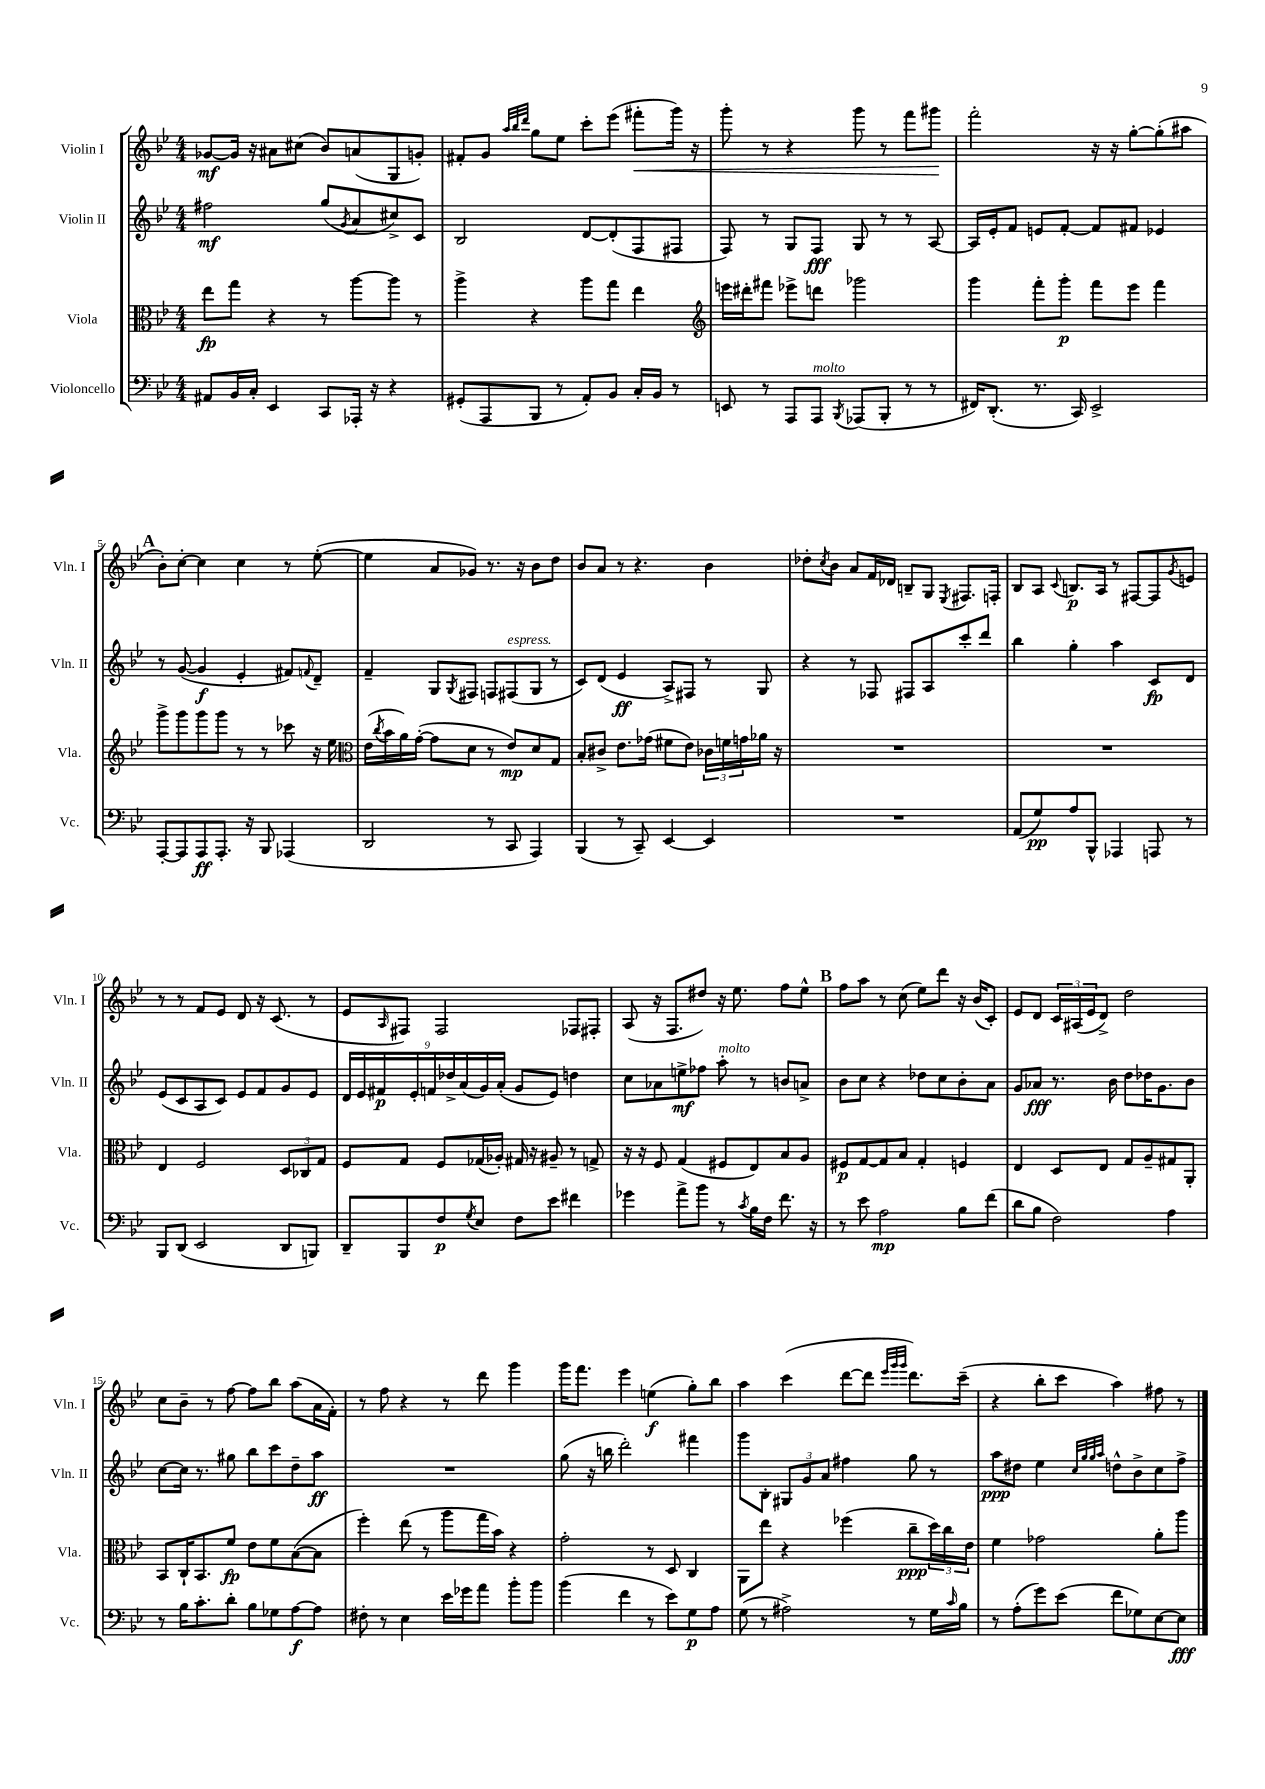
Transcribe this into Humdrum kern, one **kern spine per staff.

**kern	**kern	**kern	**kern
*staff4	*staff3	*staff2	*staff1
*clefF4	*clefC3	*clefG2	*clefG2
*k[b-e-]	*k[b-e-]	*k[b-e-]	*k[b-e-]
*M4/4	*M4/4	*M4/4	*M4/4
8AA#	8ee-	2ff#	[8g-
16BB-	8gg	.	16g-]
16C'	.	.	16r
4EE-	4r	.	8a#
.	.	.	(8cc#
8CC	8r	(8gg	8b-)
.	.	8qg	.
16AAA-'	[8aa	8a	(8a
16r	.	.	.
4r	8aa]	8cc#^)	8G
.	8r	8c	8g')
=	=	=	=
(8GG#'	4aa^	2B-	8f#'
8AAA	.	.	8g
.	.	.	32qqaa
.	.	.	32qqbb-
.	.	.	32qqddd
8BBB-	4r	.	8gg
8r	.	.	8ee-
8AA')	8aa	[8d	8ccc'
8BB-	8gg	(8d']	(8eee-
16C'	4ee-	8F	8fff#'
16BB-	.	.	.
8r	.	8F#	16ggg)
.	.	.	16r
=	=	=	=
*	*clefG2	*	*
8EE	16eee	8F)	8ggg'
.	16ddd#'	.	.
8r	8fff#	8r	8r
8AAA	8eee-^	8G	4r
8AAA	8ddd	8F	.
8qBBB-	.	.	.
(8AAA-	2ggg-	8G	8ggg
8BBB-'	.	8r	8r
8r	.	8r	8fff
8r	.	[8A	8ggg#
=	=	=	=
16FF#)	4ggg	16A]	2fff'
(8.DD'	.	16e-'	.
.	.	8f	.
8.r	8fff'	8e	.
.	8ggg'	[8f'	.
16CC)	.	.	.
2EE-^	8fff	8f]	16r
.	.	.	16r
.	8eee-	8f#	[8gg'
.	4fff	4e-	(8gg']
.	.	.	8aa#
=	=	=	=
[8AAA'	8ggg^	8r	8b-')
8AAA]	8ggg	([8g	[8cc'
8AAA	8ggg	4g]	4cc]
8.AAA'	8ggg	.	.
.	8r	4e-'	4cc
16r	.	.	.
8BBB-	8r	.	.
(4AAA-	8ccc-	8f#)	8r
.	.	8qqf	.
.	16r	8d~	([8ee-'
.	16ee-	.	.
=	=	=	=
*	*clefC3	*	*
2DD	(16e-	4f~	4ee-]
.	8qcc	.	.
.	16b-	.	.
.	16a)	.	.
.	([16g'	.	.
.	8g]	8G	8a
.	.	8qG	.
.	8d	8F#	8g-)
8r	8r	8F	8.r
8CC	8e-)	(8F#	.
.	.	.	16r
4AAA)	8d	8G	8b-
.	8G	8r	8dd
=	=	=	=
(4BBB-	8B-'	8c)	8b-
.	8c#^	(8d	8a
8r	8.e-	4e-	8r
8CC~)	.	.	4.r
.	(16g-	.	.
[4EE-	8f#	8A^)	.
.	8e-)	8F#	.
4EE-]	24c-	8r	4b-
.	24f	.	.
.	24g	.	.
.	16a-	8G	.
.	16r	.	.
=	=	=	=
1r	1r	4r	8dd-'
.	.	.	8qcc
.	.	.	8b-
.	.	8r	8a
.	.	8F-	16f
.	.	.	16d-
.	.	8F#	8B~
.	.	8A	8G
.	.	.	8qE-
.	.	8ccc'	8.F#
.	.	8ddd	.
.	.	.	16F'
=	=	=	=
(8AA	1r	4bb-	8B-
8G)	.	.	8A
.	.	.	8qqc
8A	.	4gg'	8.B
8BBB-^^	.	.	.
.	.	.	16A
4AAA-	.	4aa	8r
.	.	.	[8F#
8AAA	.	8c	8F#]
.	.	.	8qg
8r	.	8d	8e
=	=	=	=
8BBB-	4E-	(8e-	8r
(8DD	.	8c	8r
2EE-	2F	8A	8f
.	.	8c)	8e-
.	.	8e-	8d
.	.	8f	16r
.	.	.	(8.c
8DD	12D	8g	.
.	12C-	.	.
8BBB)	.	8e-	8r
.	12G	.	.
=	=	=	=
8DD~	8F	18d	8e-
.	.	18e-	.
.	.	18f#	.
.	.	.	16qqA
8BBB-	8G	.	8F#)
.	.	18e-'	.
.	.	18f	.
8F	8F	.	2F#
.	.	18dd-^	.
.	.	(18a	.
8qG	.	.	.
8E-	(16G-	.	.
.	.	18g)	.
.	16A-')	.	.
.	.	(18a'	.
8F	16G#	8g	.
.	16r	.	.
8e-	8A#~	8e-)	.
4f#	8r	4dd	8F-
.	8G^	.	8F#'
=	=	=	=
4g-	16r	8cc	(8A
.	16r	.	.
.	8F	8a-	16r
.	.	.	8.F
8a^	(4G	8ee^	.
8b-	.	8ff-	8dd#)
8r	8F#	8aa'	16r
.	.	.	8.ee-
8qc	.	.	.
16B-	8E-)	8r	.
16F	.	.	.
8.f	8B-	8b	8ff
.	8A	8a^	8ee-^^
16r	.	.	.
=	=	=	=
8r	8F#	8b-	8ff
8e-	[8G	8cc	8aa
2A	8G]	4r	8r
.	8B-	.	(8cc
.	4G'	8dd-	8ee-)
.	.	8cc	8ddd
8B-	4F	8b-'	16r
.	.	.	(16b-
(8f	.	8a	8c')
=	=	=	=
8d	4E-	8g	8e-
8B-	.	8a-	8d
2F)	8D	8.r	24c
.	.	.	(24A#
.	.	.	24e-
.	8E-	.	8d^)
.	.	16b-	.
.	8G	8dd	2dd
.	8A~	16dd-	.
.	.	8.g	.
4A	8G#	.	.
.	8AA'	8b-	.
=	=	=	=
8r	8BB-	[8cc	8cc
16B-	16C`	16cc]	8b-~
8.c'	8.BB-	8.r	.
.	.	.	8r
8d'	8f	8gg#	[8ff
8B-	8e-	8bb-	8ff]
8G-	8f	8ccc	8bb-
[8A	([8B-	8dd~	(8aa
8A]	8B-]	8aa	16a
.	.	.	16f')
=	=	=	=
8F#'	4ff')	1r	8r
8r	.	.	8ff
4E-	(8ee-	.	4r
.	8r	.	.
16e-	8aa	.	8r
16g-	.	.	.
8a	16gg	.	8ddd
.	16b-)	.	.
8b-'	4r	.	4ggg
8b-	.	.	.
=	=	=	=
(4b-	2g'	(8gg	16ggg
.	.	.	8.fff
.	.	16r	.
.	.	16bb	.
4f	.	2ddd')	4eee-
8r	8r	.	(4ee
8e-)	8D	.	.
8G	4C	4fff#	8gg')
8A	.	.	8bb-
=	=	=	=
(8G	8AA	8ggg	4aa
8r	8ee-	8B-'	.
2A#^)	4r	12G#	(4ccc
.	.	12g	.
.	.	12a	.
.	(4ff-	4ff#	[8ddd
.	.	.	8ddd]
.	.	.	32qqeee-
.	.	.	32qqggg
.	.	.	32qqggg
8r	8cc~	8gg	8.ddd)
16G	24dd)	8r	.
.	24cc	.	.
16qqc	.	.	.
16B-	.	.	(16ccc~
.	24e-	.	.
=	=	=	=
8r	4f	8aa	4r
(8A'	.	8dd#	.
8g)	2g-	4ee-	8bb-'
(8e-	.	.	8ccc
.	.	32qqcc	.
.	.	32qqgg	.
.	.	32qqgg	.
.	.	32qqaa	.
8f	.	8dd^^	4aa)
8G-)	.	8b-^	.
[8E-	8a'	8cc	8ff#
8E-]	8aa	8ff^	8r
==	==	==	==
*-	*-	*-	*-
